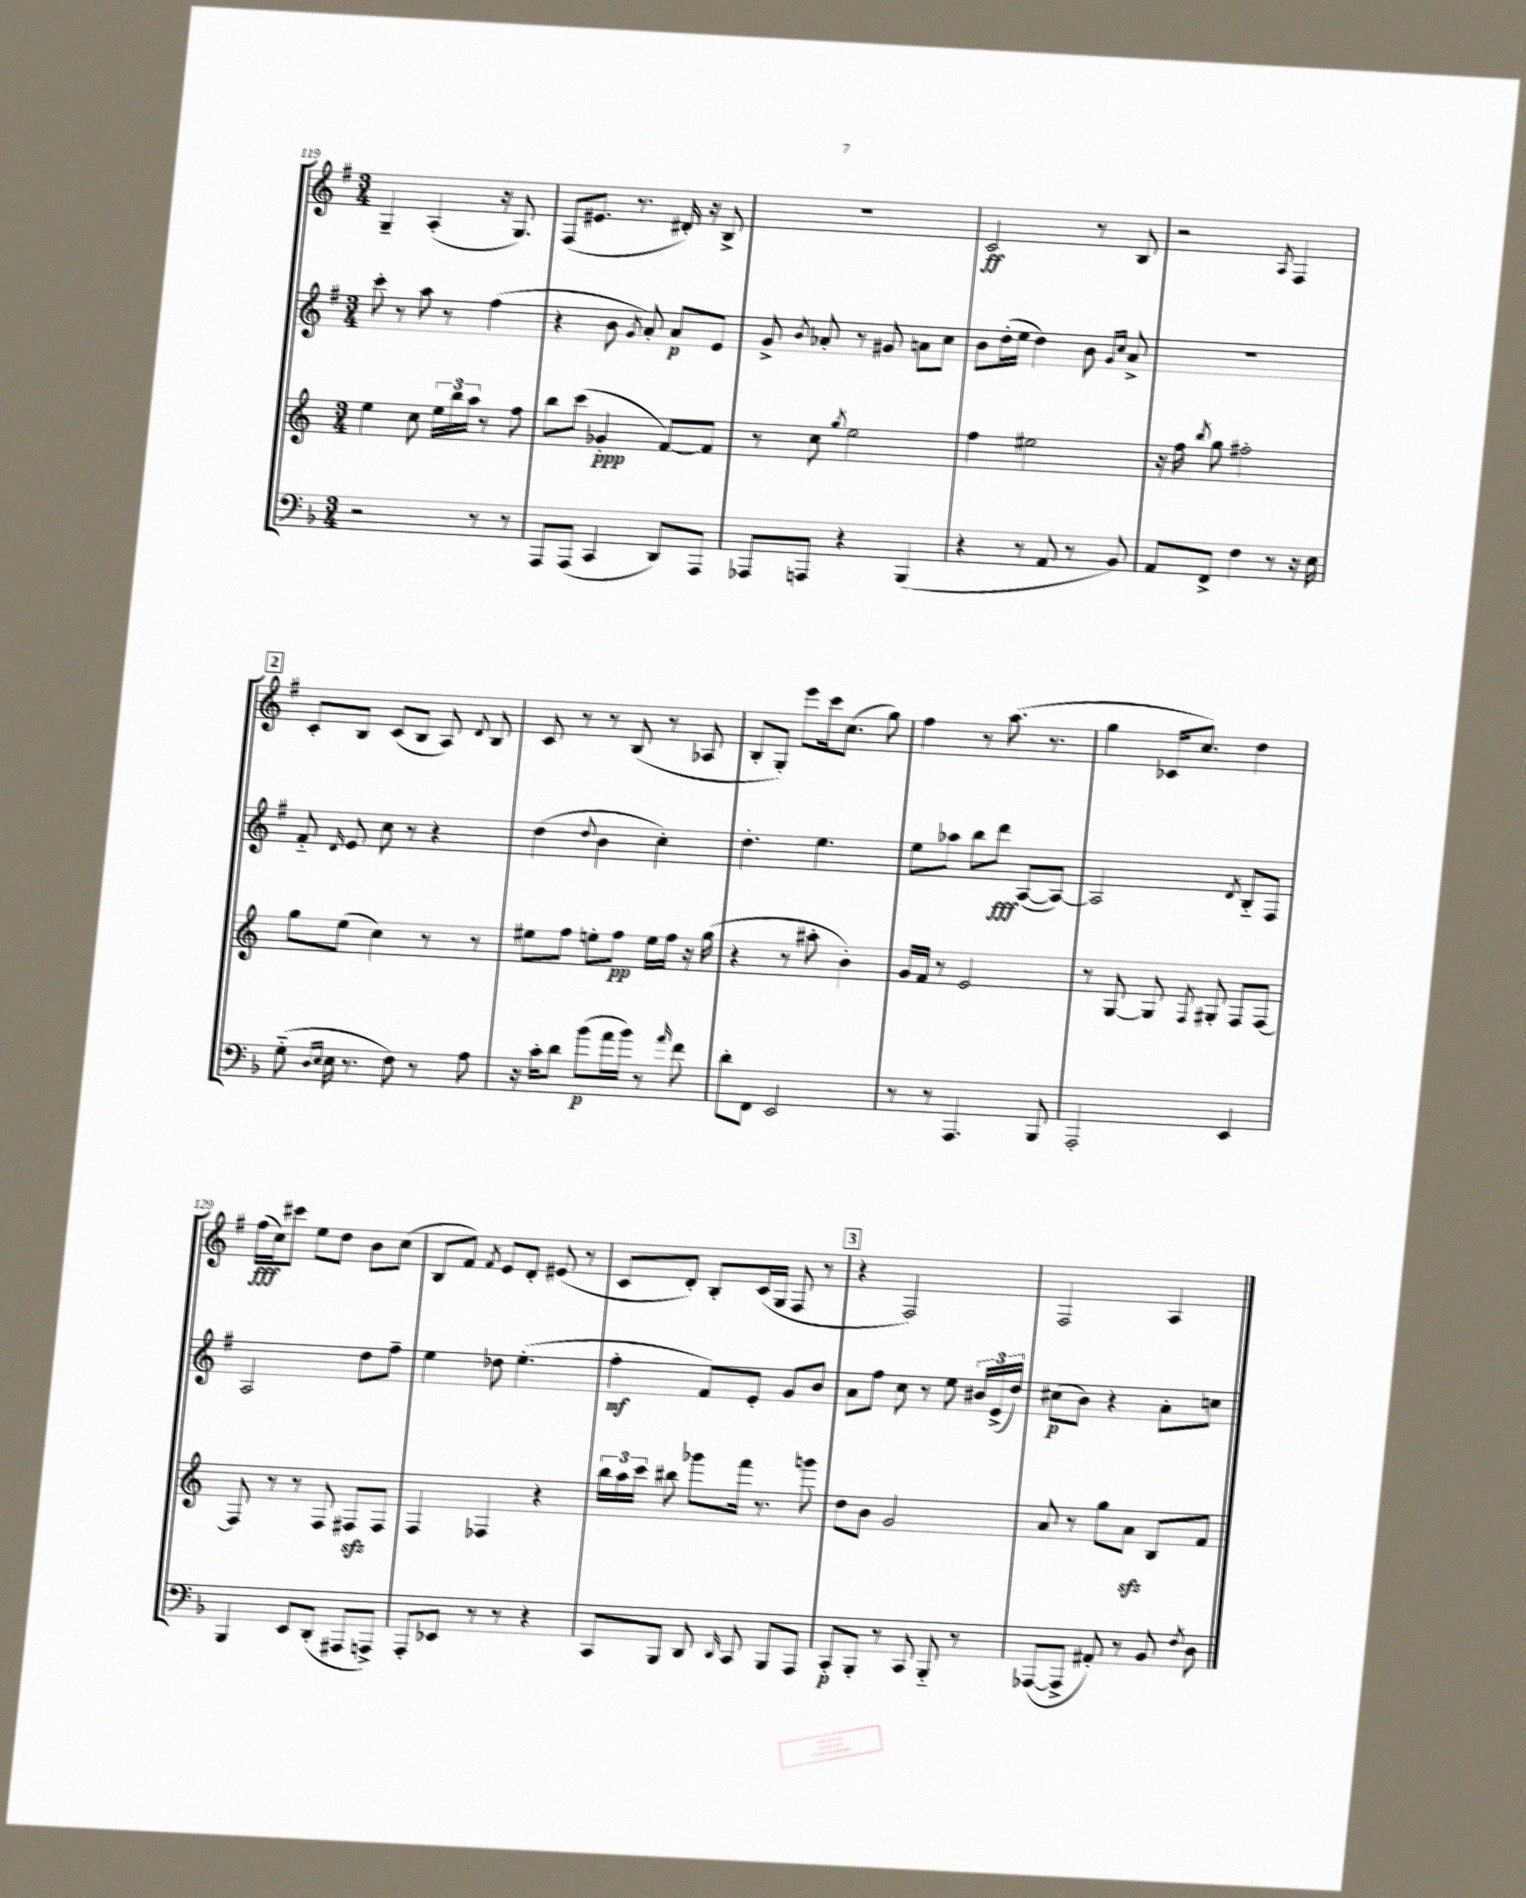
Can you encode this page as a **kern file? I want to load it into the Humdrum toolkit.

**kern	**kern	**kern	**kern
*staff4	*staff3	*staff2	*staff1
*clefF4	*clefG2	*clefG2	*clefG2
*k[b-]	*k[]	*k[f#]	*k[f#]
*M3/4	*M3/4	*M3/4	*M3/4
2r	4ee	8ccc'	4G~
.	.	8r	.
.	8cc	8aa	(4A'
.	24ee	8r	.
.	24bb	.	.
.	24aa	.	.
8r	8r	(4ff#	16r
.	.	.	8.G)
8r	8ff	.	.
=	=	=	=
8AAA	8bb	4r	(8F#
(8AAA	(8ccc	.	8.e#
4CC	4g-'	8b	.
.	.	.	8.r
.	.	8qg	.
.	.	8a')	.
8DD)	[8f)	8a	16d#')
.	.	.	16r
8AAA	8f]	8e	8B^
=	=	=	=
8AAA-	8r	8g^	2.r
.	.	8qb	.
8AAA	8cc	8a-'	.
.	8qgg	.	.
4r	2ee	8r	.
.	.	8g#	.
(4BBB-	.	8a	.
.	.	8cc	.
=	=	=	=
4r	4ff	8b	2c
.	.	(16dd'	.
.	.	16ee	.
8r	2ee#	4dd)	.
8AA	.	.	.
8r	.	8b	8r
.	.	16qqg	.
.	.	16qqcc	.
8BB-)	.	8a^	8B
=	=	=	=
8AA	16r	2.r	2r
.	16ff	.	.
.	8qbb	.	.
8FF^	8gg	.	.
4F	2ff#'	.	.
.	.	.	8qA
8r	.	.	4F#
16r	.	.	.
16E	.	.	.
=	=	=	=
(8G'~	8gg	8f#'~	8c'
16qqD	.	.	.
16qqE	.	16qqd	.
16E	(8ee	8e	8B
8.r	.	.	.
.	4cc)	8cc	(8c
8F)	.	8r	8B
8r	8r	4r	8A)
.	.	.	8qqd
8A	8r	.	8B
=	=	=	=
16r	8ee#	(4dd	8c
16c'	.	.	.
8d	8ff	.	8r
.	.	8qqdd	.
(8b-	8ee'	4b	8r
16a	8ff	.	(8B
16b-)	.	.	.
8r	16ee	4cc')	8r
.	16ff	.	.
16qqa	.	.	.
8f	16r	.	8A-
.	(16gg	.	.
=	=	=	=
8d'	4r	4.dd'	8B'
8FF	.	.	8G')
2EE	8r	.	8eee
.	8aa#'	4.ee	16ccc
.	.	.	(8.cc
.	4b')	.	.
.	.	.	8gg)
=	=	=	=
8r	16g	8ee	4ff#
.	16f	.	.
8r	8r	8aa-	.
4.AAA	2e	8bb	8r
.	.	8ddd	(8.aa
.	.	([8A	.
.	.	.	8.r
8BBB-	.	8A_)	.
=	=	=	=
2AAA'	8r	2A]	4gg
.	[8G	.	.
.	8G]	.	16c-
.	.	.	8.cc)
.	8qF	.	.
.	8G#'	.	.
.	.	8qd	.
4EE	8F	8B'~	4dd
.	[8F	8F#	.
=	=	=	=
4BBB-	8F]	2A	(16ff#
.	.	.	16cc)
.	8r	.	8ccc#
8EE	8r	.	8ee
(8DD'	8F	.	8dd
8AAA#	8F#	8dd	8b
8AAA^)	8F#	8ff#~	(8cc
=	=	=	=
8AAA'	4F	4ee	8B
8EE-	.	.	8f#)
.	.	.	8qf#
8r	4F-	8dd-	8e
8r	.	(4.ee'	8d'
4r	4r	.	(8e#
.	.	.	8r
=	=	=	=
8CC	24bb	4ff#'	8c
.	24aa	.	.
.	24ccc	.	.
8BBB-	8bb#	.	8d')
8DD	8ggg-	8f#)	8B'
16qqDD	.	.	.
8CC	16fff	8e'	(16c
.	8.r	.	16G
8BBB-	.	8g	8F#
8AAA	8ggg	8b	8r
=	=	=	=
8CC'	8dd	8a	4r
8BBB-'	8b	8ff#	.
8r	2g	8cc	2F#)
8CC	.	8r	.
8BBB-'~	.	8ee	.
8r	.	24b#	.
.	.	(24e^	.
.	.	24dd)	.
=	=	=	=
([8AAA-	8a	(8cc#	2F#
8AAA-^]	8r	8b)	.
8AA#')	8gg	4r	.
8r	8a	.	.
8BB-	8B	8a'	4A
8qF	.	.	.
8D	8f	8cc	.
==	==	==	==
*-	*-	*-	*-
